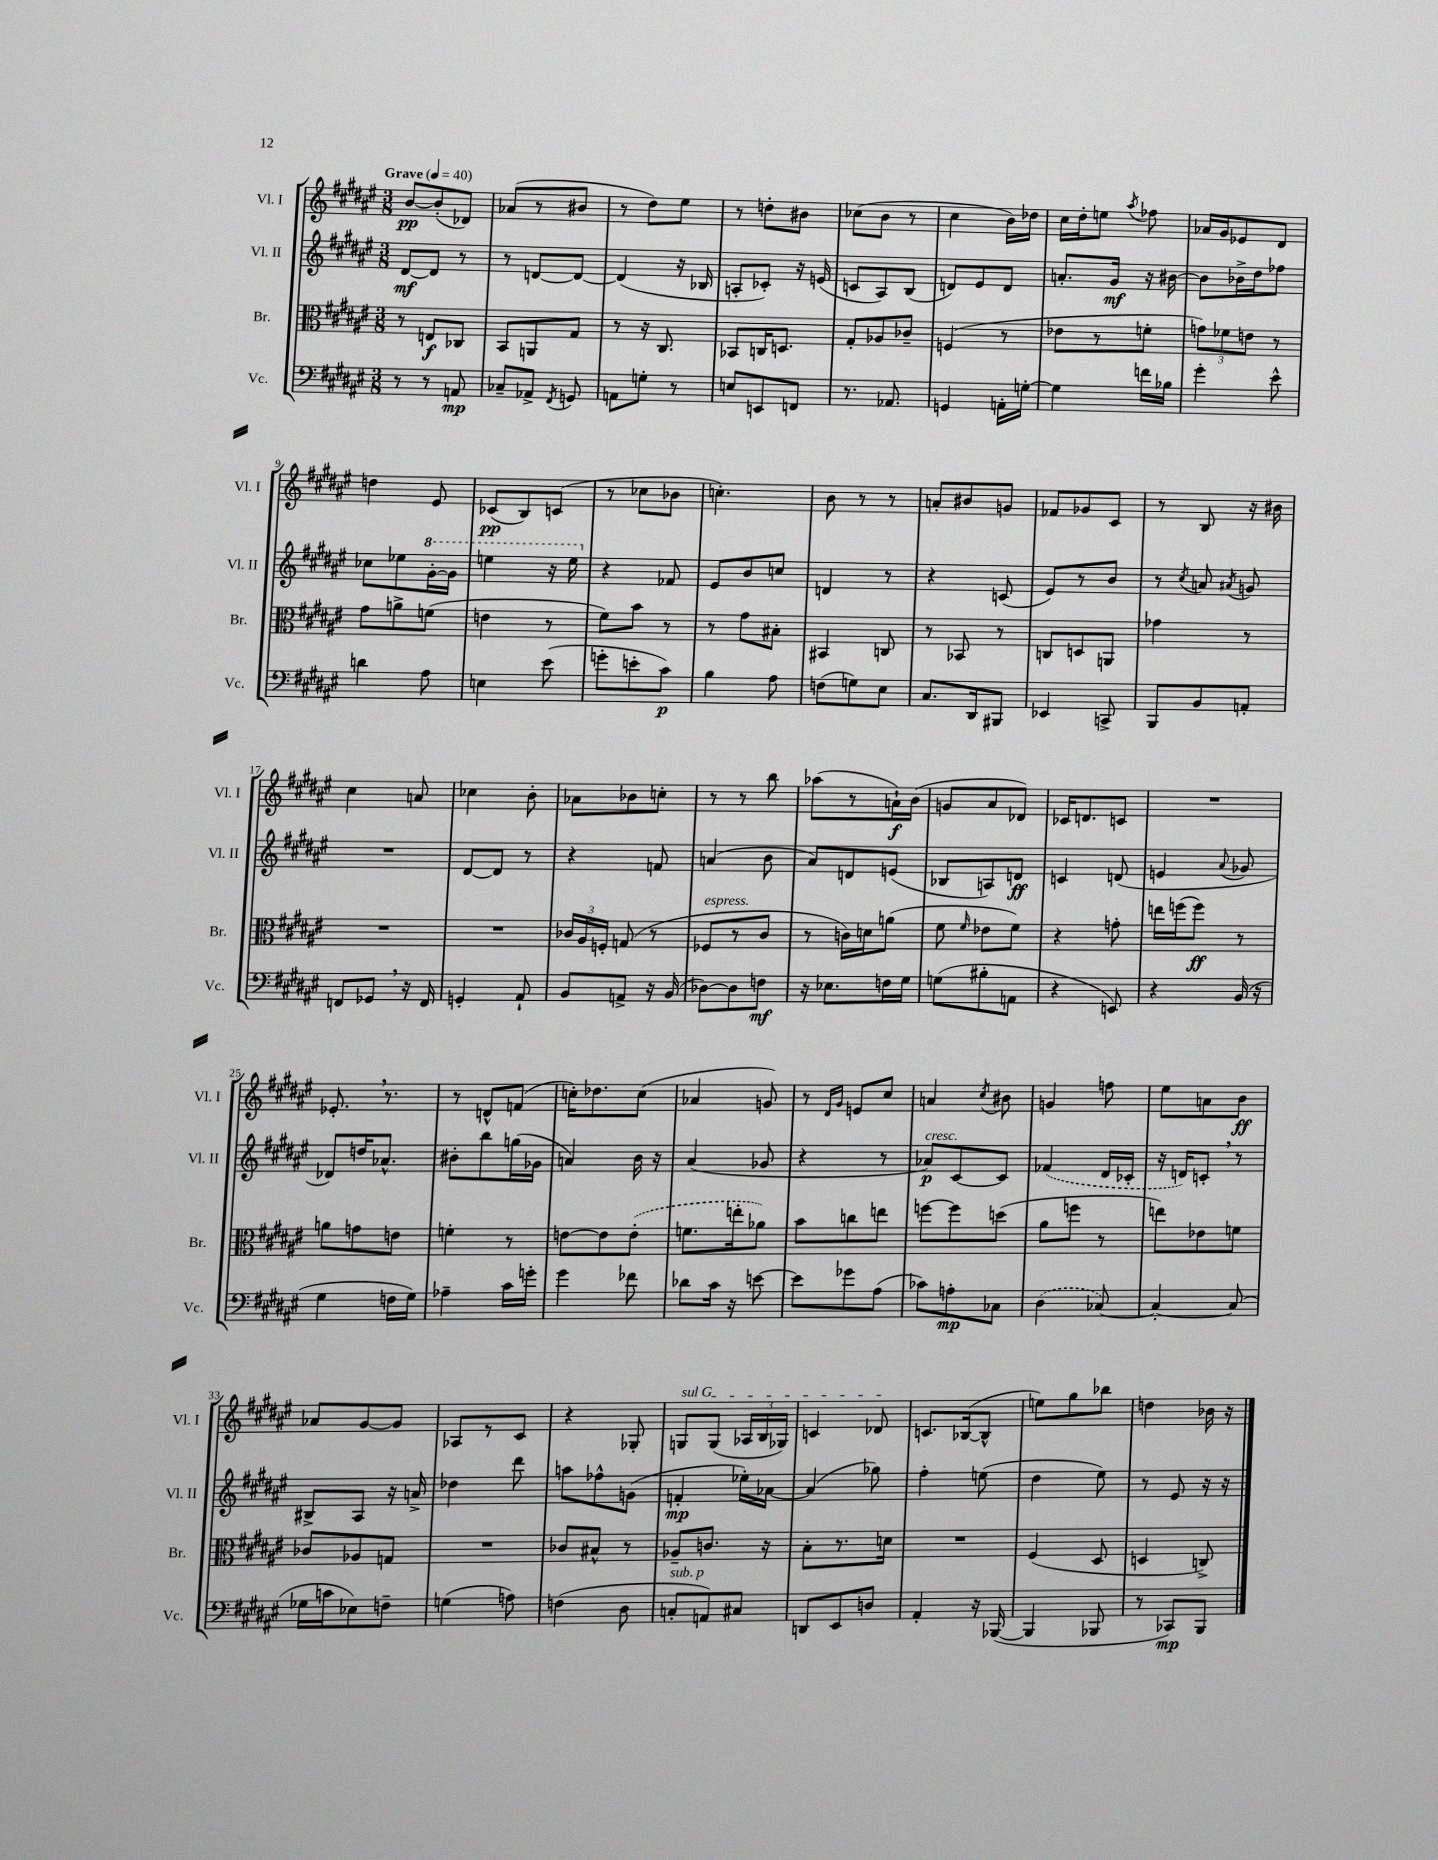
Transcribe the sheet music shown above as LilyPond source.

<<
\new StaffGroup <<
\new Staff = "s0" \with { instrumentName = "Vl. I" shortInstrumentName = "Vl. I" } {
    \clef treble \key fis \major \numericTimeSignature \time 3/8 \tempo "Grave" 4 = 40
    \autoBeamOff b'8[~\pp b'8-.( des'8]) |
    aes'8[( r8 bis'8] |
    r8 dis''8[) eis''8] |
    r8 d''8[-. bis'8] |
    ces''8[( b'8] r8 |
    cis''4 b'16[) des''16] |
    cis''16[ dis''16-. e''8] \acciaccatura { ais''8 } fes''8 |
    aes'16[ gis'16 ees'8 dis'8] |
    d''4 eis'8 |
    ces'8[\pp( b8) c'8]( |
    r8 ces''8[ bes'8] |
    c''4.-.) |
    b'8 r8 r8 |
    a'8[-. bis'8 g'8] |
    fes'8[ ges'8 cis'8] |
    r8 b8 r16 bis'16 |
    cis''4 a'8 |
    ces''4 b'8-. |
    aes'8[ bes'8 c''8]-. |
    r8 r8 b''8 |
    aes''8[( r8 a'16-!\f) b'16]( |
    g'8[ ais'8 des'8]) |
    ces'16[ d'8. c'8] |
    R4. |
    ees'8.-. \breathe r8. |
    r8 d'8[-^ f'8]( |
    c''16[-.) des''8. c''8]( |
    aes'4 g'8) |
    r8 \grace { dis'16[ gis'16] } e'8[ cis''8] |
    a'4 \acciaccatura { cis''8 } bis'8 |
    g'4 f''8 |
    eis''8[ a'8 b'8]\ff |
    aes'8[ gis'8~ gis'8] |
    aes8[ r8 cis'8] |
    r4 ges8-. |
    \once \override TextSpanner.bound-details.left.text = \markup { \italic "sul G" } g8[\startTextSpan g8]( \tuplet 3/2 { aes16[ b16 ges16]) } |
    c'4 des'8\stopTextSpan |
    c'8.[ bes16~( bes8]-^ |
    e''8[) gis''8 bes''8] |
    d''4 bes'16 r16 \bar "|." |
}
\new Staff = "s1" \with { instrumentName = "Vl. II" shortInstrumentName = "Vl. II" } {
    \clef treble \key fis \major \numericTimeSignature \time 3/8
    \autoBeamOff dis'8[~\mf dis'8] r8 |
    r8 d'8[~ d'8]~ |
    d'4( r16 bes16 |
    a8[-. ces'8]-.) r16 e'16( |
    c'8[ ais8) b8]( |
    d'8[) eis'8 d'8] |
    a'8.[-. gis'16]\mf r16 bis'16~ |
    bis'8[ bes'16-> dis''16 fes''8] |
    ces''8[ ees''8 \ottava #1 gis''16~-. gis''16] |
    e'''4 r16 e'''16 \ottava #0 |
    r4 fes'8 |
    eis'8[ b'8 c''8] |
    d'4 r8 |
    r4 c'8( |
    eis'8[) r8 b'8] |
    r8 \acciaccatura { cis''8 } a'8 \acciaccatura { ais'8 } g'8 |
    R4. |
    dis'8[~ dis'8] r8 |
    r4 f'8 |
    a'4( b'8 |
    ais'8[) d'8 e'8]( |
    bes8[ a8) d'8]\ff |
    c'4 d'8( |
    e'4 \appoggiatura { ais'8 } ges'8 |
    des'8[) d''16 aes'8.]-^ |
    bis'8[-. b''8 g''16( ges'16] |
    a'4) b'16 r16 |
    ais'4( ges'8 |
    r4 r8 |
    aes'8[\p^\markup { \italic "cresc." }) cis'8~ cis'8] |
    \once \slurDashed fes'4( dis'16[ ces'16]-. |
    r16 d'16[) c'8]-. \breathe r8 |
    bis8[-> ais8] r16 a'16-> |
    des''4 dis'''8 |
    a''8[ fes''8-^ g'8]( |
    f'4-.\mp ees''16[-.) aes'16]~ |
    aes'4( ges''8) |
    fis''4-. e''8( |
    dis''4 eis''8) |
    r8 eis'8 r16 r16 \bar "|." |
}
\new Staff = "s2" \with { instrumentName = "Br." shortInstrumentName = "Br." } {
    \clef alto \key fis \major \numericTimeSignature \time 3/8
    \autoBeamOff r8 e8[\f ces8] |
    b,8[ a,8 gis8] |
    r8 r16 cis8. |
    bes,8[ c16 d8.] |
    gis8[-. aes8 ces'8]-- |
    f4( r8 |
    ees'8[ r8 f'8]-. |
    \tuplet 3/2 { g'8[) fes'8 e'8] } r8 |
    gis'8[ a'8-> f'8]( |
    e'4 r8 |
    fis'8[) b'8] r8 |
    r8 gis'8[ bis8]-. |
    bis,4 c8 |
    r8 bes,8 r8 |
    c8[ d8 a,8] |
    ges'4 r8 |
    R4. |
    R4. |
    \tuplet 3/2 { ces'16[ ais16 f16]-. } g8( r8 |
    fes8[^\markup { \italic "espress." } r8 cis'8] |
    r8 c'16[) d'16 a'8]( |
    fis'8 \grace { fis'16 } ees'8[ fis'8]) |
    r4 g'8-. |
    e''16[ f''16( f''8]\ff) r8 |
    a'8[ g'8 e'8] |
    f'4-. r8 |
    e'8[~ e'8 \once \slurDashed e'8]-.( |
    f'8.[ e''16-. aes'8]) |
    b'8[ c''8 e''8] |
    f''8[~ f''8 d''8]( |
    ais'8[ f''8] r8 |
    e''8[) ees'8 f'8] |
    ces'8[ aes8 g8] |
    R4. |
    ces'8[ bis8]-^ r8 |
    aes8[-- c'8.] r16 |
    b8[-. r8. d'16] |
    R4. |
    fis4( dis8 |
    d4 c8->) \bar "|." |
}
\new Staff = "s3" \with { instrumentName = "Vc." shortInstrumentName = "Vc." } {
    \clef bass \key fis \major \numericTimeSignature \time 3/8
    \autoBeamOff r8 r8 a,8\mp |
    ces8[-- aes,8]-> \acciaccatura { fis,8 } g,8 |
    a,8[ g8]-. r8 |
    e8[ e,8 f,8] |
    r8. aes,8. |
    g,4 a,16[-. g16]~-. |
    g4 f'16[ bes16] |
    gis'4-. eis'8-^ |
    d'4 ais8 |
    e4 eis'8( |
    g'8[-. e'8-. cis'8]\p) |
    b4 ais8 |
    f8[( g8) eis8] |
    cis8.[ dis,16 bis,,8] |
    ees,4 c,8-> |
    b,,8[ b,8 a,8]-. |
    f,8[ ges,8] \breathe r16 f,16 |
    g,4-. ais,8-! |
    b,8[ a,8]-> r16 b,16( |
    des8[~) des8 f8]\mf |
    r16 ees8.[ f16 gis16] |
    g8[( bis8-. a,8] |
    r4 e,8) |
    r4 b,16( r16 |
    gis4 f16[ gis16]) |
    aes4-- cis'16[ g'16]-. |
    gis'4 fes'8 |
    des'8[ cis'16] r16 e'8~ |
    e'8[ ges'8 ais8]( |
    ces'8[) a8-.\mp ces8] |
    \once \slurDashed dis4( ces8~) |
    ces4~-. ces8( |
    ges16[ c'16 ees8) f8]-- |
    g4( a8) |
    f4( dis8 |
    c8[-.^\markup { \italic "sub. p" } a,8) cis8] |
    d,8[ eis,8 d8] |
    ais,4-. r16 bes,,16~( |
    bes,,4 bes,,8 |
    r8 ces,8[\mp) b,,8] \bar "|." |
}
>>
>>
